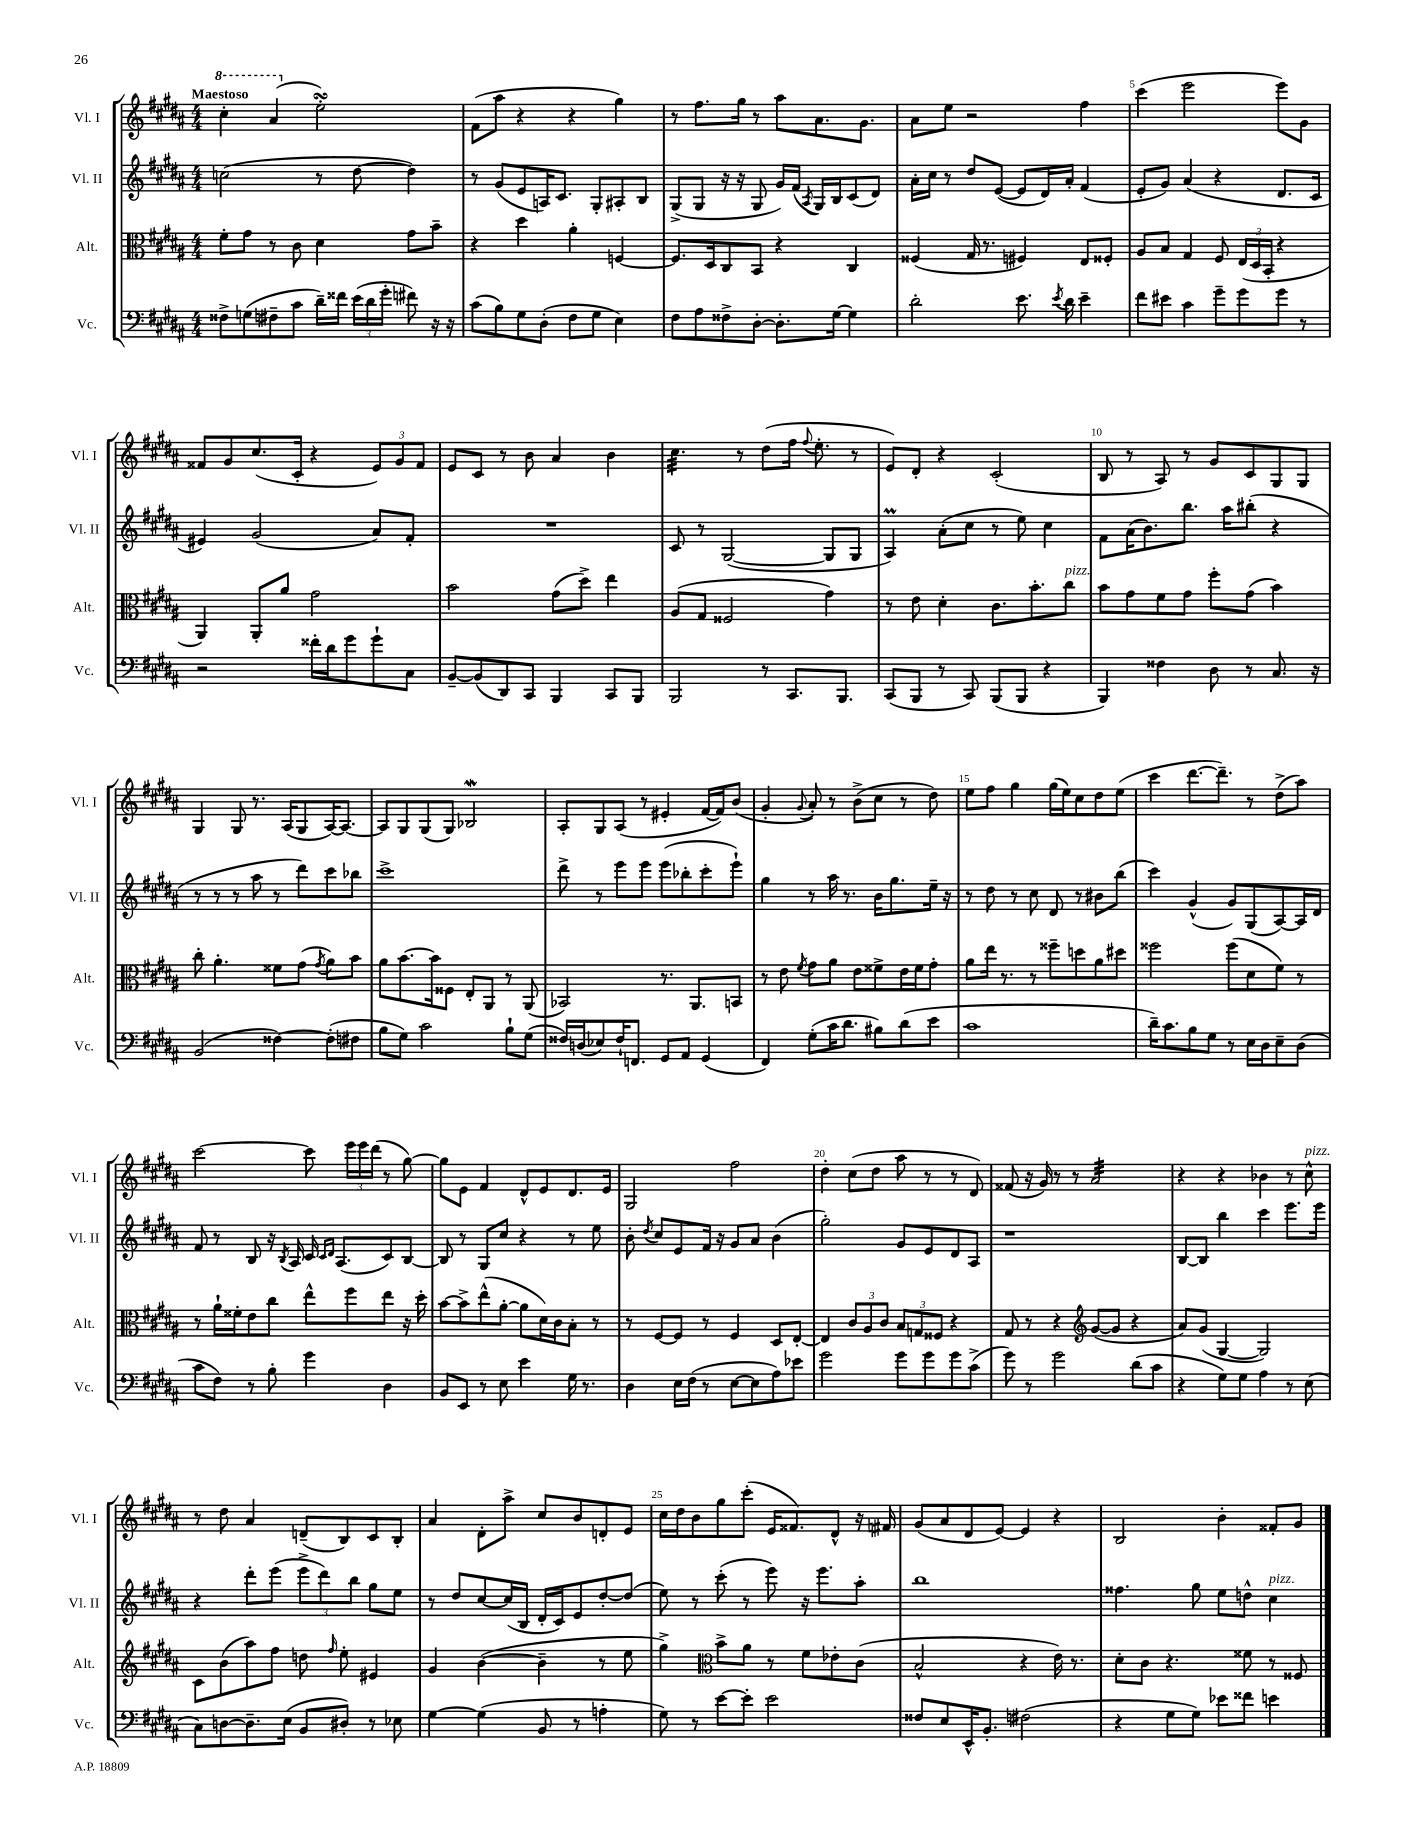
<<
\new StaffGroup <<
\new Staff = "s0" \with { instrumentName = "Vl. I" shortInstrumentName = "Vl. I" } {
    \clef treble \key b \major \numericTimeSignature \time 4/4 \tempo "Maestoso"
    \autoBeamOff \ottava #1 cis'''4-. ais''4( \ottava #0 e''2-.\turn) |
    fis'8[( ais''8] r4 r4 gis''4) |
    r8 fis''8.[ gis''16] r8 ais''8[ ais'8. gis'8.] |
    ais'8[ e''8] r2 fis''4 |
    cis'''4( e'''2 e'''8[) gis'8] |
    fisis'8[ gis'8 cis''8.( cis'16]-. r4 \tuplet 3/2 { e'8[) gis'8 fisis'8] } |
    e'8[ cis'8] r8 b'8 ais'4 b'4 |
    cis''4.:32 r8 dis''8[( fis''16] \appoggiatura { fis''8 } e''8.-. r8 |
    e'8[) dis'8]-. r4 cis'2-.( |
    b8 r8 ais8) r8 gis'8[ cis'8 gis8 gis8] |
    gis4 gis8 r8. ais16[( gis8 ais16~) ais8.]~ |
    ais8[ gis8 gis8( gis8]) bes2\mordent |
    ais8[-. gis8 ais8]( r8 eis'4-. fis'16[~ fis'16) b'8]( |
    gis'4-. \appoggiatura { gis'8 } ais'8-.) r8 b'8[->( cis''8] r8 dis''8) |
    e''8[ fis''8] gis''4 gis''16[( e''16) cis''8 dis''8 e''8]( |
    cis'''4 dis'''8.[~ dis'''8.]--) r8 dis''8[->( ais''8]) |
    cis'''2~ cis'''8 \tuplet 3/2 { e'''16[ e'''16 dis'''16]( } r8 gis''8~) |
    gis''8[ e'8] fis'4 dis'8[-^ e'8 dis'8. e'16] |
    gis2 fis''2 |
    dis''4-. cis''8[( dis''8] ais''8 r8 r8 dis'8) |
    fisis'8( r16 gis'16) r8 r8 ais'2:32 |
    r4 r4 bes'4 r8 cis''8-^^\markup { \italic "pizz." } |
    r8 dis''8 ais'4 d'8[--( b8) cis'8 b8]-. |
    ais'4 dis'8[-. ais''8]-> cis''8[ b'8 d'8-. e'8] |
    cis''16[ dis''16 b'8 gis''8 cis'''8]-.( e'16[ fisis'8.) dis'8]-^ r16 fis'16 |
    gis'8[( ais'8 dis'8 e'8]~) e'4 r4 |
    b2 b'4-. fisis'8[-. gis'8] \bar "|." |
}
\new Staff = "s1" \with { instrumentName = "Vl. II" shortInstrumentName = "Vl. II" } {
    \clef treble \key b \major \numericTimeSignature \time 4/4
    \autoBeamOff c''2( r8 dis''8~ dis''4) |
    r8 gis'8[( e'8 a16) cis'8.] gis8[-. ais8-. b8] |
    gis8[->( gis8] r16 r16 gis8 gis'16[) fis'16]( \acciaccatura { ais8 } gis16[) b16 cis'8( dis'8]) |
    ais'16[-. cis''16] r8 dis''8[ e'8]~( e'8[ dis'16) ais'16]-. fis'4( |
    e'8[-. gis'8]) ais'4( r4 dis'8.[ cis'16] |
    eis'4) gis'2( ais'8[) fis'8]-. |
    R1 |
    cis'8 r8 gis2~( gis8[ gis8] |
    ais4\prall) ais'8[-.( cis''8] r8 e''8) cis''4 |
    fis'8[ ais'16( b'8.) b''8.] ais''16[ bis''8]-.( r4 |
    r8 r8 r8 ais''8 r8 dis'''8[) cis'''8 bes''8] |
    cis'''1-> |
    dis'''8-> r8 e'''8[ e'''8] e'''8[( bes''8-. cis'''8-. e'''8]-!) |
    gis''4 r8 ais''16 r8. b'16[ gis''8. e''16]-- r16 |
    r8 dis''8 r8 cis''8 dis'8 r8 bis'8[ b''8]( |
    cis'''4) gis'4-^( gis'8[) gis8( ais8~) ais16 dis'16] |
    fis'8 r8 b8 r16 \acciaccatura { b8 } ais16 cis'16 \grace { cis'16[ dis'16] } ais8.[( cis'8) b8]~ |
    b8 r8 gis8[ cis''8] r4 r8 e''8 |
    b'8-. \acciaccatura { dis''8 } cis''8[ e'8 fis'16] r16 gis'8[ ais'8] b'4( |
    gis''2-.) gis'8[ e'8 dis'8 ais8] |
    r1 |
    b8[~ b8] b''4 cis'''4 e'''8.[ e'''16] |
    r4 dis'''8[-. e'''8]( \tuplet 3/2 { e'''8[-> dis'''8) b''8] } gis''8[ e''8] |
    r8 dis''8[ cis''8~ cis''16( b16] dis'16[-. cis'16) e'8 dis''8~-. dis''8]( |
    e''8) r8 cis'''8-.( r8 e'''8) r16 e'''8.[ ais''8]-. |
    b''1 |
    fisis''4. gis''8 e''8[ d''8]-^ cis''4^\markup { \italic "pizz." } \bar "|." |
}
\new Staff = "s2" \with { instrumentName = "Alt." shortInstrumentName = "Alt." } {
    \clef alto \key b \major \numericTimeSignature \time 4/4
    \autoBeamOff fis'8[-. gis'8] r8 cis'8 dis'4 gis'8[ b'8]-- |
    r4 dis''4 ais'4-. f4~ |
    f8.[ dis16 cis8 b,8] r4 cis4 |
    fisis4( gis16 r8. fis4) e8[ fisis8]-. |
    ais8[ b8] gis4 fis8 \tuplet 3/2 { e16[( dis16 b,16]-. } r4 |
    ais,4) ais,8[-. ais'8] gis'2 |
    b'2 gis'8[( dis''8]->) e''4 |
    ais8[( gis8] fisis2 gis'4) |
    r8 e'8 dis'4-. cis'8.[ b'8.-. cis''8]^\markup { \italic "pizz." } |
    b'8[ gis'8 fis'8 gis'8] fis''8[-. gis'8]( b'4) |
    cis''8-. ais'4.-. fisis'8[ gis'8]( \acciaccatura { gis'8 } ais'8[) b'8] |
    ais'8[ b'8.~ b'16 fisis8] e8[-. ais,8] r8 ais,8( |
    bes,2) r8. ais,8.[ b,8] |
    r8 e'8 \acciaccatura { fis'8 } gis'8[ ais'8] e'8[ fisis'8-> e'16 fisis'16 gis'8]-. |
    ais'8[ e''16] r8. r8 fisis''8[-- d''8 ais'8 dis''8] |
    fisis''2 fisis''8[( dis'8 fis'8]) r8 |
    r8 ais'16[-! fisis'16-. e'8 cis''8] e''8[-^ fis''8 e''8] r16 dis''16-. |
    b'8[~ b'8-> e''8-^( ais'8]~-. ais'8[ dis'16) cis'16 b8]-. r8 |
    r8 fis8[~ fis8] r8 fis4 dis8[ e8]~-. |
    e4 \tuplet 3/2 { cis'8[ ais8 cis'8] } \tuplet 3/2 { b8[ g8 fisis8] } r4 |
    gis8 r8 r4 \clef treble gis'8[~( gis'8] r4 |
    ais'8[) gis'8]( gis4~ gis2) |
    cis'8[ b'8( ais''8) fis''8] d''8 \grace { fis''16 } e''8-. eis'4 |
    gis'4 b'4~( b'4-- r8 e''8 |
    gis''4->) \clef alto b'8[-> ais'8] r8 fis'8[ ees'8-. cis'8]( |
    b2-^ r4 e'16) r8. |
    dis'8[-. cis'8] r4. fisis'8 r8 fisis8 \bar "|." |
}
\new Staff = "s3" \with { instrumentName = "Vc." shortInstrumentName = "Vc." } {
    \clef bass \key b \major \numericTimeSignature \time 4/4
    \autoBeamOff fisis8[-> g8( fis8-- cis'8] dis'16[--) fisis'16] \tuplet 3/2 { e'16[( dis'16 gis'16]-. } fis'8) r16 r16 |
    cis'8[( b8) gis8 dis8]-.( fis8[ gis8] e4) |
    fis8[ ais8 fisis8-> dis8]~-. dis8.[-. gis16]~ gis4 |
    dis'2-. e'8. \acciaccatura { e'8 } dis'16 e'4-- |
    fis'8[ eis'8] cis'4 gis'8[-- gis'8 gis'8] r8 |
    r2 fisis'16[-. dis'16 gis'8 gis'8-! cis8] |
    b,8[~-- b,8( dis,8) cis,8] b,,4 cis,8[ b,,8] |
    b,,2 r8 cis,8.[ b,,8.] |
    cis,8[( b,,8] r8 cis,8) b,,8[( b,,8] r4 |
    b,,4) fisis4 dis8 r8 cis8. r16 |
    b,2( fisis4~) fisis8[-.( fis8] |
    b8[ gis8]) cis'2 b8[-! gis8]( |
    fisis16[) d16( ees8) fisis16-! f,8.] gis,8[ ais,8] gis,4( |
    fis,4) gis8[-.( cis'16 dis'8.] bis8[) dis'8( e'8] |
    cis'1 |
    dis'16[--) cis'8. b8 gis8] r8 e16[ dis16 e8-- dis8]( |
    cis'8[ fis8]) r8 b8-. gis'4 dis4 |
    b,8[ e,8] r8 e8 e'4 gis16 r8. |
    dis4 e16[ fis16]( r8 e8[~ e8 ais8) ees'8] |
    gis'2 gis'8[ gis'8 gis'8 cis'8]->( |
    gis'8) r8 gis'2 dis'8[( cis'8] |
    r4 gis8[) gis8] ais4 r8 e8( |
    cis8[) d8~ d8.-- e16]( b,8[ dis8]-.) r8 ees8 |
    gis4~ gis4( b,8 r8 a4-. |
    gis8) r8 e'8[~ e'8]-. e'2 |
    fisis8[ e8 e,16-^ b,8.]-. fis2( |
    r4 gis8[ gis8]) ees'8[ fisis'8] e'4 \bar "|." |
}
>>
>>
\layout { \context { \Score \override BarNumber.break-visibility = ##(#f #t #t) barNumberVisibility = #(every-nth-bar-number-visible 5) } }
